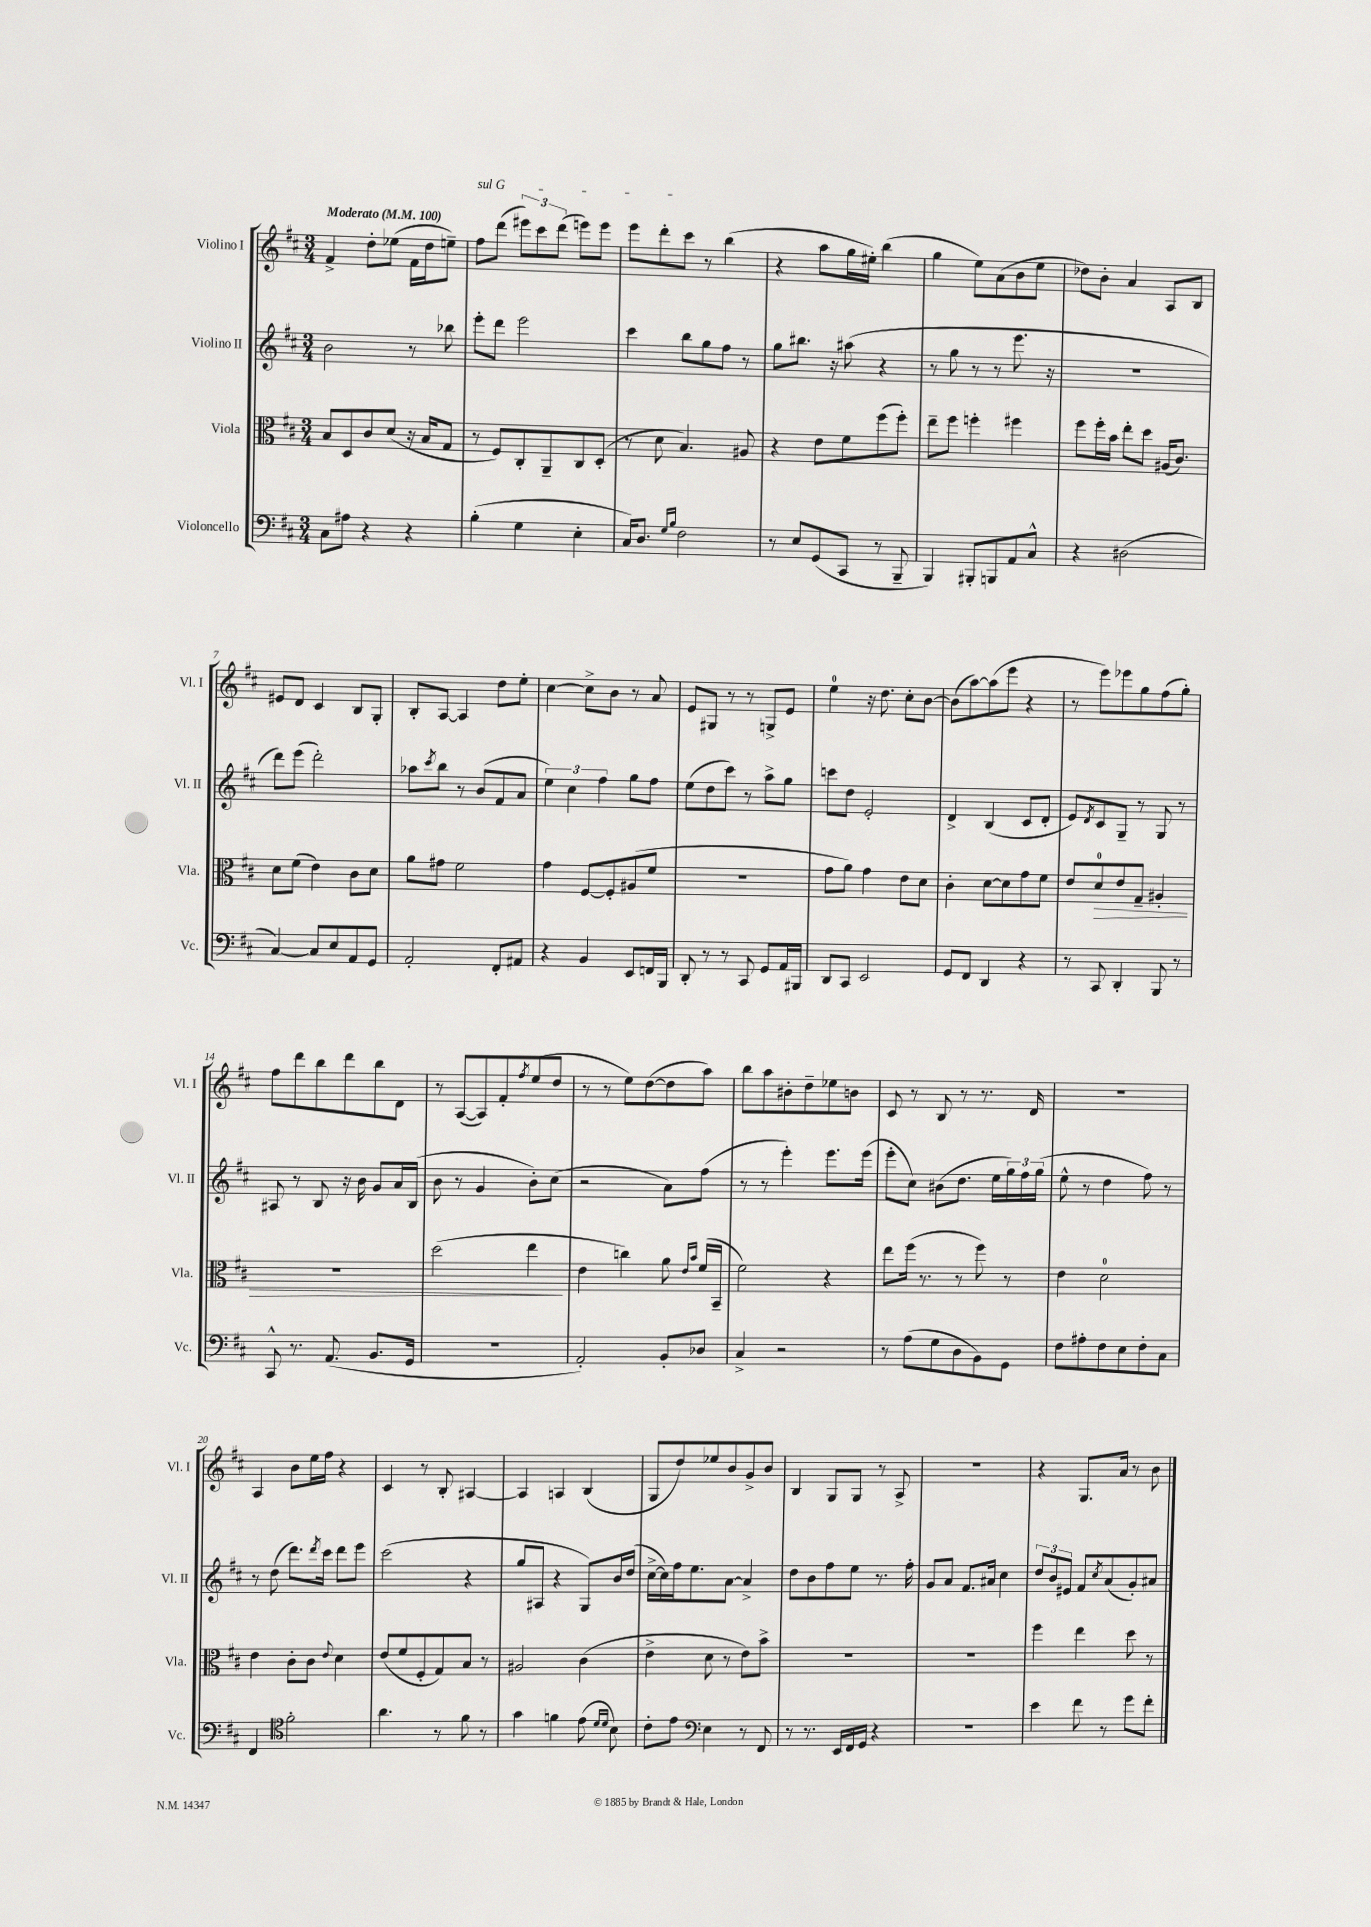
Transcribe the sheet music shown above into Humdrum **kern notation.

**kern	**kern	**kern	**kern
*staff4	*staff3	*staff2	*staff1
*clefF4	*clefC3	*clefG2	*clefG2
*k[f#c#]	*k[f#c#]	*k[f#c#]	*k[f#c#]
*M3/4	*M3/4	*M3/4	*M3/4
*MM100	*MM100	*MM100	*MM100
8C#\L	8B/L	2b\	4f#^/
8A#\J	8D/	.	.
4r	8c#/	.	8dd'\L
.	(8d/J	.	(8ee-\J
4r	16r	8r	16f#\LL
.	16B/LK	.	16dd\J
.	8G/J	8bb-\	8ee~\J)
=	=	=	=
(4B'\	8r	8eee'\L	8ff#\L
.	8F#/L)	8ddd\J	(8ddd\J
4G\	8C#'/	2eee\	12eee#\L)
.	.	.	12ccc#\
.	8AA~/	.	.
.	.	.	(12ddd\J
4E'\	8C#/	.	8eee\L)
.	(8D'/J	.	8eee\J
=	=	=	=
16C#/LK)	8r	4ccc#\	8eee\L
8.D/J	.	.	.
.	8d\	.	8ddd'\
16qqG/LL	.	.	.
16qqB/JJ	.	.	.
2F#\	4.B/)	8bb\L	8ccc#\J
.	.	8gg\	8r
.	.	8ff#\J	(4bb\
.	8A#/	8r	.
=	=	=	=
8r	4r	8gg\L	4r
8E/L	.	8.bb#\J	.
(8GG/	8e\L	.	8aa\L
.	.	16r	.
8CC#/J	8f#\	(8aa#\	16gg\L
.	.	.	16ee#'\JJ)
8r	(8ff#\	4r	(4bb\
8BBB~/	8ff#'\J)	.	.
=	=	=	=
4BBB/)	8ee~\L	8r	4gg\
.	8ff#\J	8gg\	.
8BBB#'/L	4ff'\	8r	8ee\L)
8BBB/	.	8r	(8a\
8AA/	4ff#\	8.eee\	8b\
8C#^^/J	.	.	8ee\J
.	.	16r	.
=	=	=	=
4r	8ff#\L	2.r	8dd-\L)
.	16ff#'\L	.	8b'\J
.	16b\JJ	.	.
(2D#\	8ee'\L	.	4a/
.	8dd\J	.	.
.	(16A#/LK	.	8A/L
.	8.c#/J)	.	.
.	.	.	8B/J
=	=	=	=
[4C#/)	8d\L	8ddd\L)	8e#/L
.	(8f#\J	(8eee\J	8d/J
8C#/]L	4e\)	2ddd'\)	4c#/
8E/	.	.	.
8AA/	8c#\L	.	8B/L
8GG/J	8d\J	.	8G'/J
=	=	=	=
2AA'/	8a\L	8aa-\L	8B'/L
.	.	8qccc#/	.
.	8g#\J	8bb\J	[8A/J
.	2f#\	8r	4A/]
.	.	(8b/L	.
8FF#'/L	.	8f#/	8dd\L
8AA#/J	.	8a/J	8ee'\J
=	=	=	=
4r	4g\	6ee\)	[4cc#\
.	.	6cc#\	.
4BB/	[8F#/L	.	8cc#^\]L
.	.	6ff#\	.
.	8F#'/]	.	8b\J
8EE/L	(8A#/	8gg\L	8r
16FF/L	8f#/J	8ff#\J	8a/
16BBB/JJ	.	.	.
=	=	=	=
8DD'/	2.r	(8ee\L	8e/L
8r	.	8dd\	8G#/J
8r	.	8ccc#\J)	8r
8CC#/	.	8r	8r
8GG/L	.	8aa^\L	8G^/L
16AA/L	.	8gg\J	8e/J
16BBB#/JJ	.	.	.
=	=	=	=
8DD/L	8g\L	8ccc\L	4ee\
8CC#/J	8a\J)	8dd\J	.
2EE/	4g\	2e'/	16r
.	.	.	8.dd\
.	8e\L	.	8cc#'\L
.	8d\J	.	[8b\J
=	=	=	=
8GG/L	4c#'\	4d^/	(8b\]L
8FF#/J	.	.	[8aa\)
4DD/	[8d\L	(4B/	(8aa\]
.	8d\]	.	8eee\J
4r	8g\	8c#/L	4r
.	8f#\J	8d'/J	.
=	=	=	=
8r	8e/L	8e/L)	8r
.	.	8qd/	.
8CC#/	8d/	8c#/	8eee\L)
4DD'/	8e/	8G~/J	8eee-\
.	8G~/J	8r	8gg\
8BBB/	4A#'/	8G/	(8ff#\
8r	.	8r	8gg'\J)
=	=	=	=
8CC#^^/	2.r	8A#/	8ff#\L
8.r	.	8r	8ddd\
.	.	8B/	8bb\
(8.AA/	.	.	.
.	.	16r	8ddd\
.	.	16b\	.
8.BB/L	.	8g/L	8bb\
.	.	16a/L	8d\J
16GG/Jk	.	(16B/JJ	.
=	=	=	=
2.r	(2dd\	8b\	8r
.	.	8r	([8A/L
.	.	4g/	8A/])
.	.	.	8f#'/
.	.	.	8qff#/
.	4ee\	8b'\L)	(8ee/
.	.	(8cc#\J	8dd/J
=	=	=	=
2AA'/)	4e\	2r	8r
.	.	.	8r
.	4cc\)	.	8ee\L)
.	.	.	([8dd\
8BB'/L	8a\	8a\L)	8dd\]
.	16qqe/LL	.	.
.	16qqb/JJ	.	.
8D-/J	(16f#/LL	(8ff#\J	8aa\J)
.	16BB~/JJ	.	.
=	=	=	=
4C#^/	2f#\)	8r	8bb\L
.	.	8r	8aa\
2r	.	4eee'\)	8b#'\
.	.	.	8dd~\
.	4r	8.eee\L	8ee-\
.	.	.	8b\J
.	.	(16eee\Jk	.
=	=	=	=
8r	8ee\L	8eee'\L	8c#/
(8A\L	(16ff#\Jk	8cc#\J)	8r
.	8.r	.	.
8G\	.	(8b#\L	8B/
8D\	8r	8.dd\J	8r
8BB\)	8ff#\)	.	8.r
.	.	16ee\LL	.
8GG\J	8r	24gg\)	.
.	.	24ff#\	.
.	.	.	16d/
.	.	(24gg\JJ	.
=	=	=	=
8F#\L	4e\	8ee^^\	2.r
8A#'\	.	8r	.
8F#\	2d\	4dd\	.
8E\	.	.	.
8F#'\	.	8ff#\)	.
8C#\J	.	8r	.
=	=	=	=
4FF#/	4e\	8r	4A/
.	.	(8dd\	.
*clefC4	*	*	*
2f#'\	8c#'\L	8.ddd\L)	8b\L
.	8c#\J	.	16ee\L
.	.	8qddd/	.
.	.	16ccc#\Jk	16ff#\JJ
.	8qqe/	.	.
.	4d\	8ddd\L	4r
.	.	8eee\J	.
=	=	=	=
4.a\	(8e/L	(2ccc#\	4c#/
.	8f#/	.	.
.	8F#'/	.	8r
8r	8G/)	.	8B'/
8f#\	8B/J	4r	[4A#/
8r	8r	.	.
=	=	=	=
4g\	2A#/	8gg/L	4A#/]
.	.	8A#/J	.
4f\	.	4r	4A/
(8e\	(4c#\	8G/L)	(4B/
16qqd/LL	.	.	.
16qqd/JJ	.	.	.
8B\)	.	16b/L	.
.	.	(16dd/JJ	.
=	=	=	=
8c#'\L	4e^\	[16cc#^\LL	8G/L
.	.	16cc#\])	.
8e\J	.	16ff#\J	8dd/)
.	.	8.ee\	.
*clefF4	*	*	*
4E\	8d\	.	8ee-/
.	8r	[8a\J	8b/
8r	8e\L)	4a^/]	8g^/
8FF#/	8b^\J	.	8b/J
=	=	=	=
8r	2.r	8dd\L	4B/
8.r	.	8b\	.
.	.	8ff#\	8G/L
16EE/LL	.	.	.
16FF#/	.	8ee\J	8G/J
16GG/JJ	.	.	.
4r	.	8.r	8r
.	.	.	8A^/
.	.	16ff#'\	.
=	=	=	=
2.r	2.r	8g/L	2.r
.	.	8a/J	.
.	.	8.f#/L	.
.	.	16a#/Jk	.
.	.	4cc#\	.
=	=	=	=
4e\	4ff#\	12dd/L	4r
.	.	12b/	.
.	.	12e#/J	.
8f#\	4ee\	8f#/L	8.G/L
.	.	8qcc#/	.
8r	.	(8a/	.
.	.	.	16a/Jk
8g\L	8dd\	8g'/)	8r
8f#'\J	8r	8a#/J	8b\
==	==	==	==
*-	*-	*-	*-
